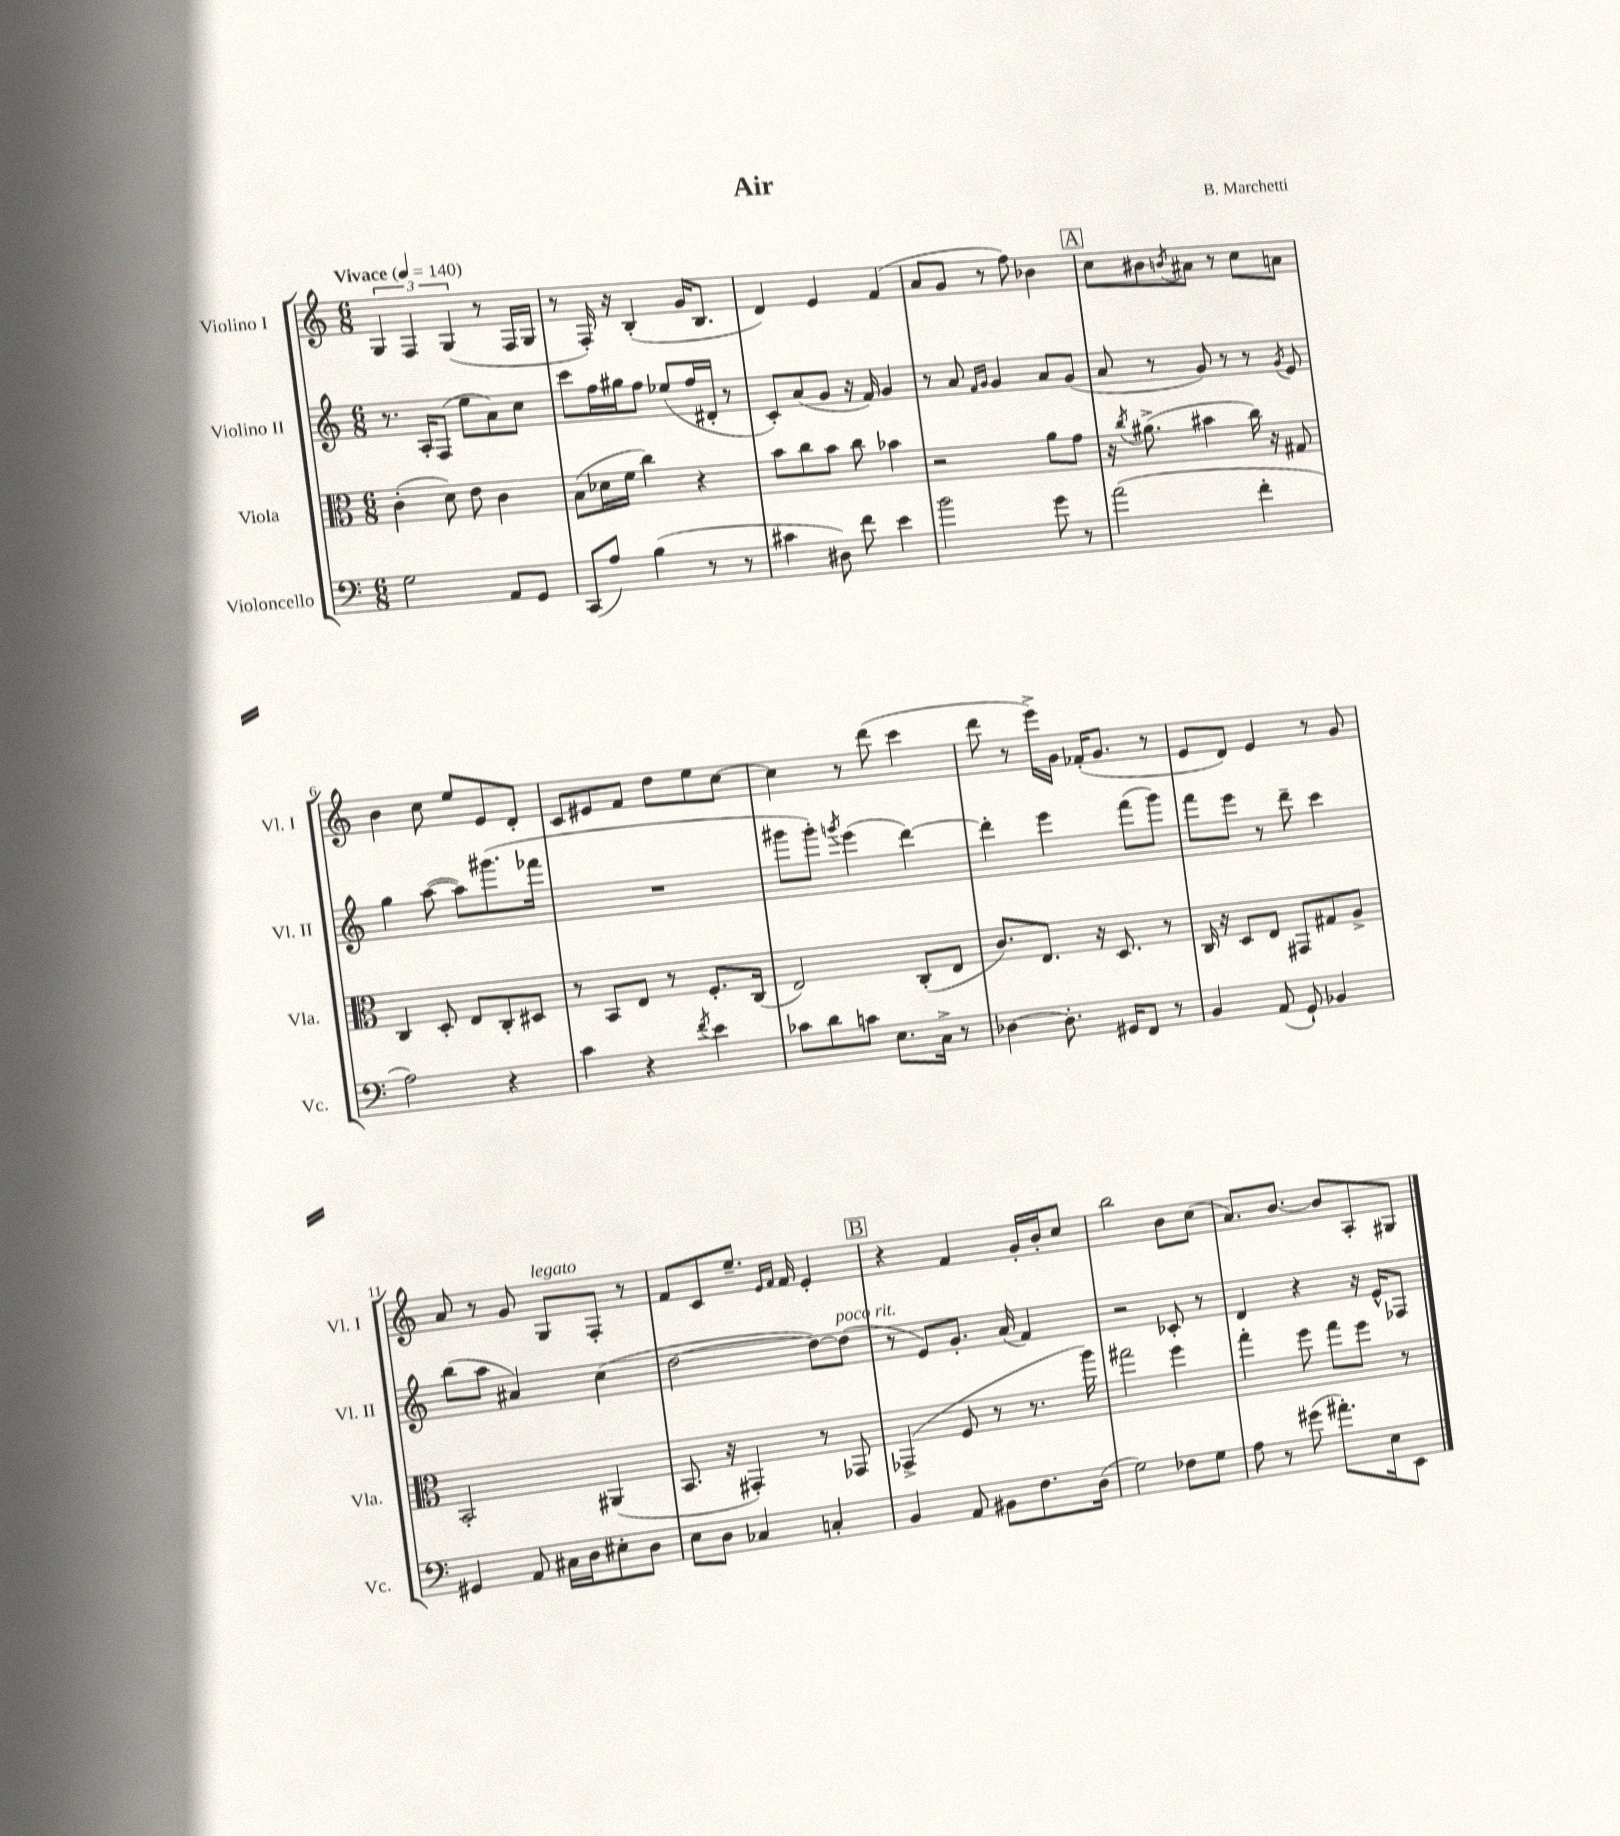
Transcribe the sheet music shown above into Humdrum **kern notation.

**kern	**kern	**kern	**kern
*part4	*part3	*part2	*part1
*staff4	*staff3	*staff2	*staff1
*I"Violoncello	*I"Viola	*I"Violino II	*I"Violino I
*I'Vc.	*I'Vla.	*I'Vl. II	*I'Vl. I
*clefF4	*clefC3	*clefG2	*clefG2
*k[]	*k[]	*k[]	*k[]
*M6/8	*M6/8	*M6/8	*M6/8
*MM140	*MM140	*MM140	*MM140
=1	=1	=1	=1
!	!	!	!LO:TX:a:B:t=Vivace
2G\	(4c'\	8.r	6G/
.	.	.	6F/
.	.	16A'/KL	.
.	8d\)	(8F/J	.
.	.	.	(6G/
.	8e\	8ee\L	.
8AA/L	4c\	8a\)	8r
8GG/J	.	8cc\J	16F/LL
.	.	.	16G/JJ
=2	=2	=2	=2
(8CC/L	(8B\L	8ccc\L	8r
8A/J)	16d-X\L	16ff\L	16F'/)
.	16f\JJ	16gg#X\J	16r
(4B\	4cc\)	8ff\J	(4B'/
.	.	(8ee-X/L	.
8r	4r	16ff/L	16g/KL
.	.	16d#X'/JJ	8.B/J
8r	.	8r	.
=3	=3	=3	=3
4c#X\	8b\L	8c'/L)	4d/)
.	8cc\	(8a/	.
8D#X\)	8b\J	8g/J	4e/
8f\	8cc\	16r	.
.	.	16f/)	.
4e\	4b-X\	4g/	(4f/
=4	=4	=4	=4
2b\	2r	8r	8a/L
.	.	8a/	8g/J
.	.	16qqf/LL	.
.	.	16qqg/JJ	.
.	.	4g/	8r
.	.	.	8ff\)
8g\	8a\L	8a/L	4b-X\
8r	8g\J	(8g/J	.
!!LO:REH:place=s1:t=A
=5	=5	=5	=5
(2a\	16r	8a/	8cc\L
.	8qcc/	.	.
.	(8.a#X^\	.	.
.	.	8r	8b#X\
.	.	.	8qbn/
.	4b#X\	8g/)	8a#X\J
.	.	8r	8r
4f'\	16cc\)	8r	8cc\L
.	16r	.	.
.	.	8qg/	.
.	8G#X/	8e/	8an\J
!!LO:LB:g=z
=6	=6	=6	=6
2A\)	4C/	4gg\	4b\
.	8D'/	([8aa\	8cc\
.	8E/L	8aa\L])	8ee/L
4r	8C'/	(8.ggg#X\	8e/
.	8D#X/J	.	8d'/J
.	.	16fff-X\Jk	.
=7	=7	=7	=7
4c\	8r	2.r	8c/L
.	8BB/L	.	8e#X/
4r	8E/J	.	8f/J
.	8r	.	8dd\L
8qf/	.	.	.
4e\	8.F'/L	.	8ee\
.	.	.	[8cc\J
.	(16C/Jk	.	.
=8	=8	=8	=8
8c-X\L	2E/)	8ggg#X\L	4cc\]
8d\	.	8ggg#'\J)	.
.	.	8qgggn/	.
8cn\J	.	(4eee\	8r
8.E\L	.	.	(8ddd\
.	(8C'/L	[4ddd\)	4ccc\
16C^\Jk	.	.	.
8r	8E/J	.	.
=9	=9	=9	=9
[4D-X\	8.c/L)	4ddd'\]	8ddd\
.	.	.	8r
.	8.E/J	.	.
8.D-'\]	.	4eee\	16eee^\LL)
.	.	.	16g\JJ
.	16r	.	(16f-X'/KL
16GG#X/KL	8.D/	.	8.g/J
8FF/J	.	(8fff\L	.
8r	8r	8ggg\J)	8r
=10	=10	=10	=10
4BB/	16C/	8fff\L	8e/L
.	16r	.	.
.	8D/L	8eee\J	8d/J)
(8AA/	8E/J	8r	4e/
8GG`/)	8GG#X/L	8ddd~\	.
4BB-X/	8G#X/	4ccc\	8r
.	8A^/J	.	8g/
!!LO:LB:g=z
=11	=11	=11	=11
4GG#X/	2BB'/	(8bb\L	8a/
.	.	8aa\J	8r
8AA/	.	4a#X/)	8g/
!	!	!	!LO:TX:a:i:t=legato
16C#X\LL	.	.	8G/L
16D\J	.	.	.
8E#X'\	(4AA#X/	(4cc\	8F'/J
8D\J	.	.	8r
=12	=12	=12	=12
8E\L	8.BB/	[2dd\	8f/L
8D\J	.	.	8c/
.	16r	.	.
4C-X/	4GG#X'/)	.	8.ee~/J
.	.	.	16qqe/LL
.	.	.	16qqf/JJ
.	.	.	16f/
4Cn'/	8r	8dd\L_)	4e'/
!	!	!LO:TX:a:i:t=poco rit.	!
.	8GG-X/	(8dd\J]	.
!!LO:REH:place=s1:t=B
=13	=13	=13	=13
4BB/	(4GG-X^/	8r	4r
.	.	8e/L)	.
8AA/	8F/	8.g'/J	4f/
8BB#X\L	8r	.	.
.	.	(16a/	.
8.F\	8.r	4f/)	16g'/LL
.	.	.	16b'/J
.	.	.	8cc/J
(16D\Jk	16aa\)	.	.
=14	=14	=14	=14
2G\)	2gg#X\	2r	2bb\
8F-X\L	4ff\	8c-X'/	8b\L
8G\J	.	8r	(8cc\J
=15	=15	=15	=15
8A\	4gg'\	4d/	8.a/L)
8r	.	.	.
.	.	.	[8.b/J
(8g#X\	8ff\	4r	.
8.a#X'\L)	8gg\L	.	8b/L]
.	8ff\J	16r	8A'/
16E\k	.	16e^^/KL	.
8EE\J	8r	8F-X/J	8G#X/J
==	==	==	==
*-	*-	*-	*-
